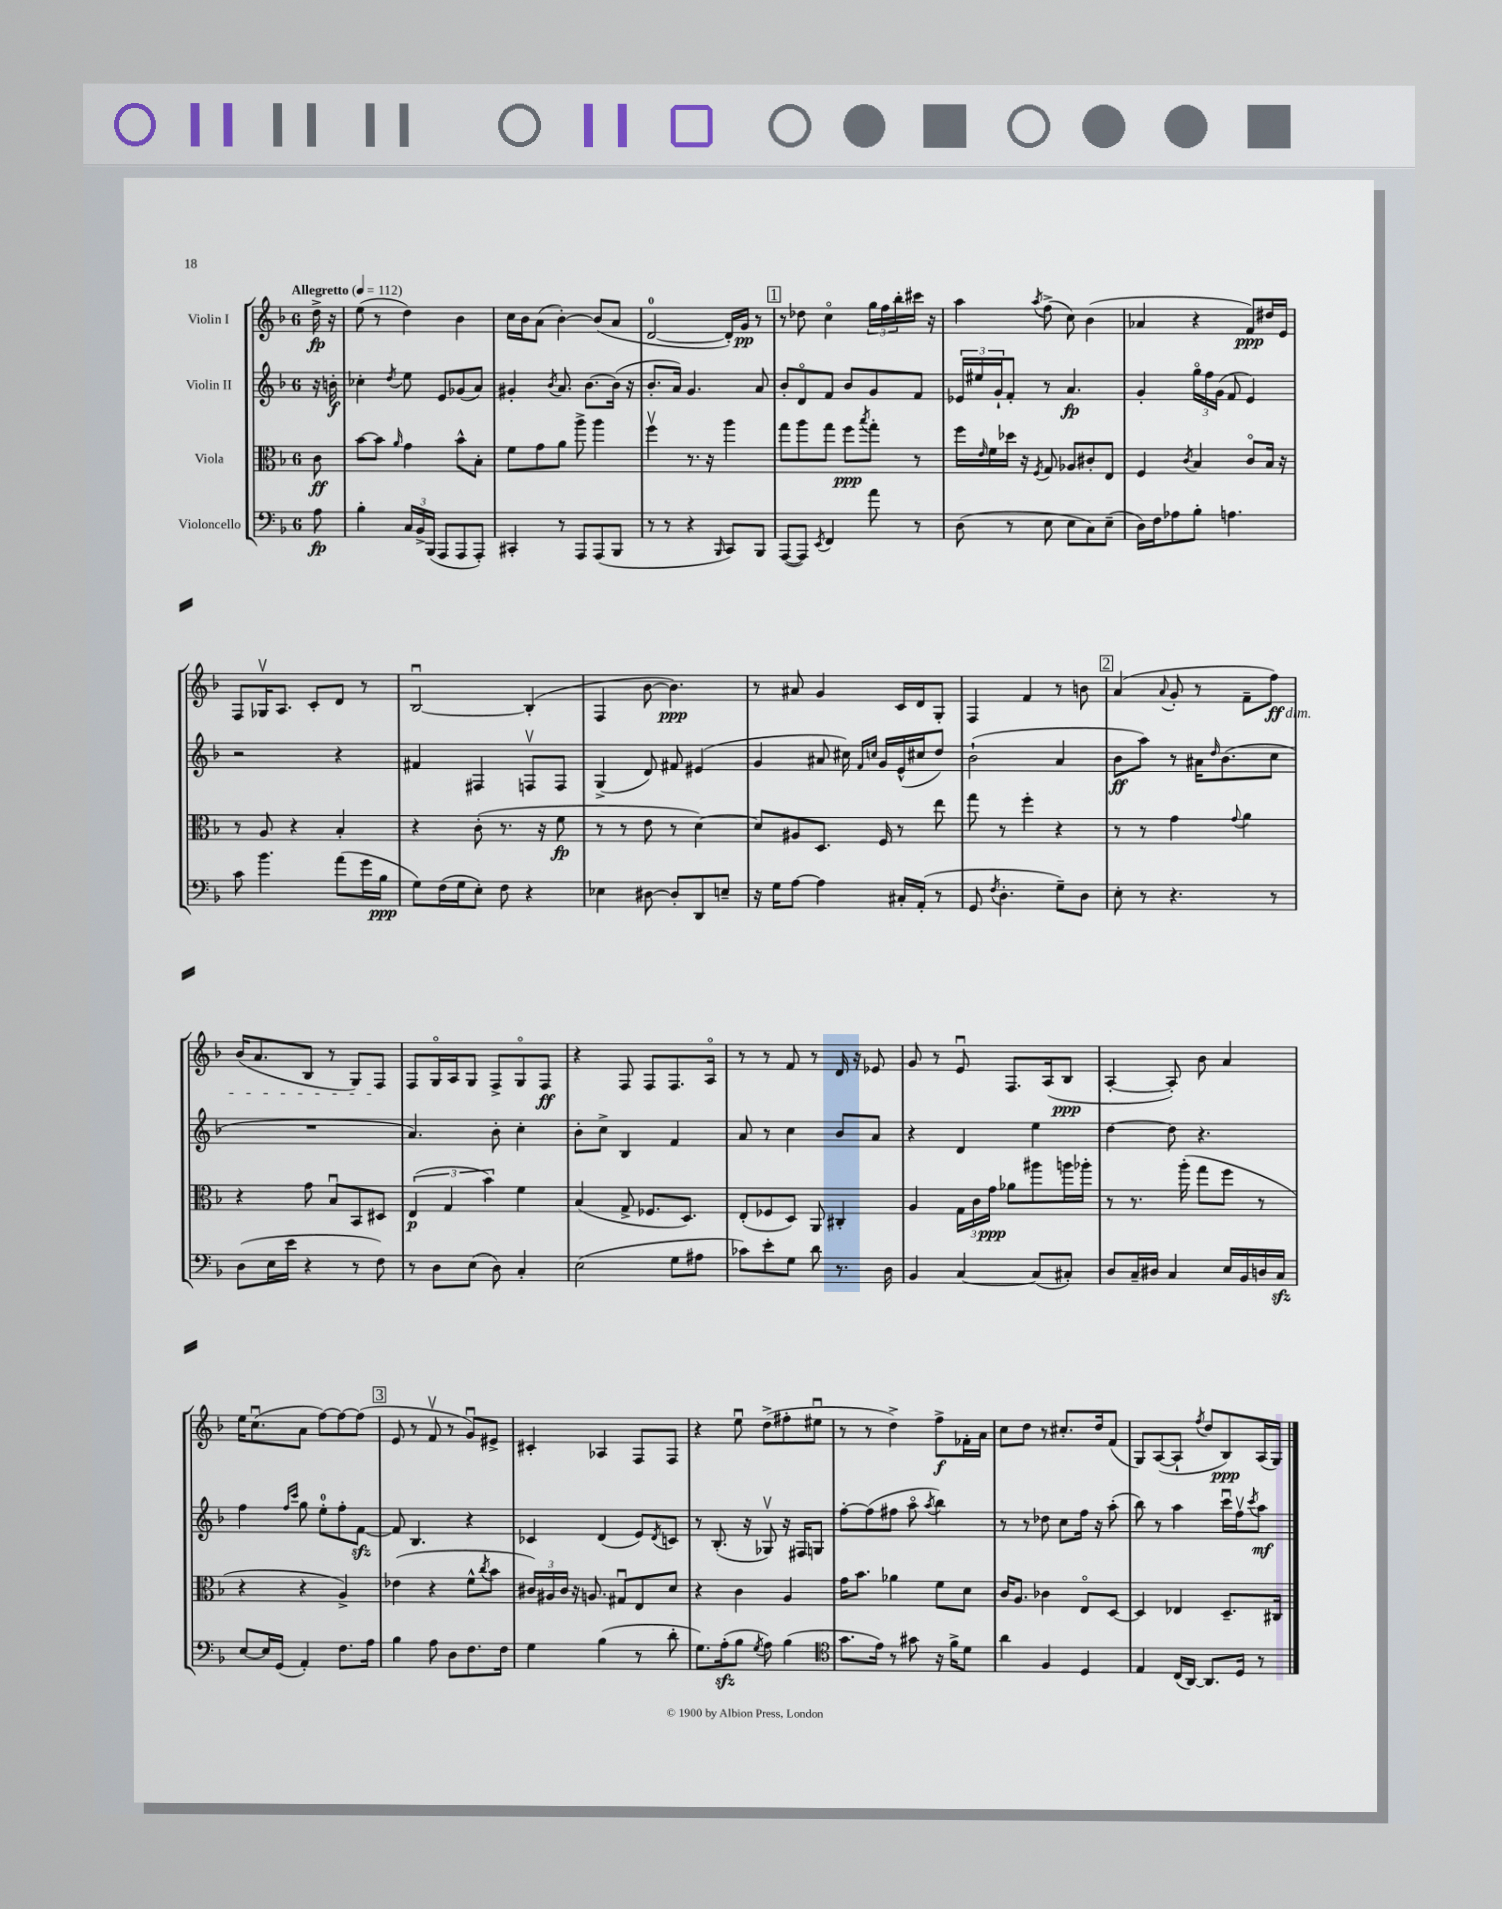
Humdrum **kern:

**kern	**dynam	**kern	**dynam	**kern	**dynam	**kern	**dynam
*part4	*part4	*part3	*part3	*part2	*part2	*part1	*part1
*staff4	*staff4	*staff3	*staff3	*staff2	*staff2	*staff1	*staff1
*I"Violoncello	*	*I"Viola	*	*I"Violin II	*	*I"Violin I	*
*clefF4	*	*clefC3	*	*clefG2	*	*clefG2	*
*k[b-]	*	*k[b-]	*	*k[b-]	*	*k[b-]	*
*M6/8	*	*M6/8	*	*M6/8	*	*M6/8	*
*MM112	*	*MM112	*	*MM112	*	*MM112	*
=	=	=	=	=	=	=	=
!	!	!	!	!	!	!LO:TX:a:B:t=Allegretto	!
8A\	fp	8c\	ff	16r	.	16dd^\	fp
.	.	.	.	16bn'\	f	16r	.
=1	=1	=1	=1	=1	=1	=1	=1
4B-'\	.	[8b-\L	.	4cc-X'\	.	(8ee\	.
.	.	8b-\J]	.	.	.	8r	.
.	.	16qqa/	.	8qdd/	.	.	.
24C/LL	.	4g\	.	8ee\	.	4dd\)	.
24BB-^/	.	.	.	.	.	.	.
(24BBB-/JJ	.	.	.	.	.	.	.
8AAA/L	.	.	.	8e/L	.	.	.
8AAA/	.	8b-^^\L	.	(8g-X/	.	4b-\	.
8AAA'/J)	.	8B-'\J	.	8a/J)	.	.	.
=2	=2	=2	=2	=2	=2	=2	=2
4CC#X'/	.	8f\L	.	4g#X'/	.	16cc\LL	.
.	.	.	.	.	.	16b-\J	.
.	.	8g\	.	.	.	(8a\J	.
.	.	.	.	8qb-/	.	.	.
8r	.	8a\J	.	8.a/	.	[4b-'\)	.
8AAA/L	.	8aa^\	.	.	.	.	.
.	.	.	.	[8.b-\L	.	.	.
(8AAA/	.	4aa\	.	.	.	(8b-/L]	.
8BBB-/J	.	.	.	(16b-\Jk]	.	8a/J	.
.	.	.	.	16r	.	.	.
=3	=3	=3	=3	=3	=3	=3	=3
8r	.	4ffv\	.	8.b-'/L	.	[2d/	.
8r	.	.	.	.	.	.	.
.	.	.	.	16a/Jk)	.	.	.
4r	.	8.r	.	4.g/	.	.	.
.	.	16r	.	.	.	.	.
16qqBBB-/	.	.	.	.	.	.	.
8CC/L)	.	4aa\	.	.	.	16d'/LL])	.
.	.	.	.	.	.	16g/JJ	pp
8BBB-/J	.	.	.	8a/	.	8r	.
!!LO:REH:place=s1:t=1
=4	=4	=4	=4	=4	=4	=4	=4
([8AAA/L	.	8gg\L	.	8b-'/L	.	8r	.
8AAA/J])	.	8aa\	.	8d/	.	8dd-X\	.
8qEE/	.	.	.	.	.	.	.
4FF/	.	8gg\J	.	8f/J	.	4cc\	.
.	.	8ff\L	ppp	8b-/L	.	.	.
.	.	8qbb-/	.	.	.	.	.
8a\	.	8gg'\J	.	8g/	.	24gg\LL	.
.	.	.	.	.	.	24ff\	.
.	.	.	.	.	.	24bb-'\	.
8r	.	8r	.	8f/J	.	16ccc#X\JJ	.
.	.	.	.	.	.	16r	.
=5	=5	=5	=5	=5	=5	=5	=5
(8D\	.	16ff\LL	.	24e-X/LL	.	4aa\	.
.	.	.	.	24ee#X/	.	.	.
.	.	16qqe/	.	.	.	.	.
.	.	16f\	.	.	.	.	.
.	.	.	.	24g`/J	.	.	.
8r	.	16dd-X\JJ	.	8f'/J	.	.	.
.	.	16r	.	.	.	.	.
.	.	8qF/	.	.	.	8qaa/	.
8E\	.	8G/	.	8r	.	(8ff^\	.
8E\L	.	8A-X/L	.	4.a/	fp	8cc\)	.
8C\)	.	8c#X'/	.	.	.	(4b-\	.
(8E~\J	.	8E/J	.	.	.	.	.
=6	=6	=6	=6	=6	=6	=6	=6
16D\LL)	.	4F/	.	4g'/	.	4a-X/	.
16F\J	.	.	.	.	.	.	.
8A-X\	.	.	.	.	.	.	.
.	.	8qc/	.	.	.	.	.
8B-'\J	.	4B-/	.	24gg\LL	.	4r	.
.	.	.	.	24ff\	.	.	.
.	.	.	.	(24g\JJ	.	.	.
4.An\	.	.	.	8f/	.	.	.
.	.	8c/L	.	4e/)	.	8f/L)	ppp
.	.	16B-/Jk	.	.	.	16dd#X/L	.
.	.	16r	.	.	.	16e/JJ	.
!!LO:LB:g=z
=7	=7	=7	=7	=7	=7	=7	=7
8c\	.	8r	.	2r	.	8F/L	.
4.b-\	.	8A/	.	.	.	16G-Xv/K	.
.	.	.	.	.	.	8.A/J	.
.	.	4r	.	.	.	.	.
.	.	.	.	.	.	8c'/L	.
(8a\L	.	4B-'/	.	4r	.	8d/J	.
16g\L	.	.	.	.	.	8r	.
16B-\JJ	ppp	.	.	.	.	.	.
=8	=8	=8	=8	=8	=8	=8	=8
8G\L)	.	4r	.	4f#X/	.	[2B-u/	.
(16F\L	.	.	.	.	.	.	.
16G\J	.	.	.	.	.	.	.
8E'\J)	.	(8c'\	.	4F#X/	.	.	.
8F\	.	8.r	.	.	.	.	.
4r	.	.	.	8Fnv/L	.	(4B-'/]	.
.	.	16r	.	.	.	.	.
.	.	8f\	fp	8F/J	.	.	.
=9	=9	=9	=9	=9	=9	=9	=9
4E-X\	.	8r	.	(4G^/	.	4F/	.
.	.	8r	.	.	.	.	.
[8D#X\	.	8e\	.	8d/)	.	[8b-\	.
8D#'/L]	.	8r	.	8f#X/	.	4.b-\])	ppp
8DD/	.	[4d\)	.	(4e#X/	.	.	.
8En~/J	.	.	.	.	.	.	.
=10	=10	=10	=10	=10	=10	=10	=10
16r	.	8d/L]	.	4g/	.	8r	.
16G\KL	.	.	.	.	.	.	.
[8A\J	.	8A#X/	.	.	.	8a#X/	.
4A\]	.	8.D/J	.	8a#X/	.	4g/	.
.	.	.	.	16cc#X\)	.	.	.
.	.	.	.	16qqf/LL	.	.	.
.	.	.	.	16qqccn/JJ	.	.	.
.	.	16F/	.	16g/LL	.	.	.
16C#X'/LL	.	8r	.	(16e^^/	.	16c/LL	.
(16AA'/JJ	.	.	.	16cc#X/J	.	16d/J	.
8r	.	8ee\	.	8dd/J)	.	8G'/J	.
=11	=11	=11	=11	=11	=11	=11	=11
8GG/	.	8gg\	.	(2b-`\	.	4F/	.
8qF/	.	.	.	.	.	.	.
4.D'\	.	8r	.	.	.	.	.
.	.	4ff'\	.	.	.	4f/	.
8G~\L)	.	4r	.	4a/	.	8r	.
8D\J	.	.	.	.	.	8bn\	.
!!LO:REH:place=s1:t=2
=12	=12	=12	=12	=12	=12	=12	=12
8E'\	.	8r	.	8b-\L	ff	(4a/	.
8r	.	8r	.	8aa\J)	.	.	.
.	.	.	.	.	.	8qqa/	.
4.r	.	4g\	.	8r	.	8g'/	.
.	.	.	.	16a#X\KL	.	8r	.
.	.	.	.	16qqdd/	.	.	.
.	.	.	.	(8.b-\	.	.	.
.	.	8qqg/	.	.	.	.	.
.	.	4a\	.	.	.	8f~\L	.
!	!	!	!	!	!	!LO:TX:b:i:t=dim.	!
8r	.	.	.	8cc\J	.	8ff\J)	ff
!!LO:LB:g=z
=13	=13	=13	=13	=13	=13	=13	=13
(8D\L	.	4r	.	2.r	.	(16b-/KL	.
.	.	.	.	.	.	8.a/	.
16E\L	.	.	.	.	.	.	.
16e\JJ	.	.	.	.	.	.	.
4r	.	8g\	.	.	.	8B-/J	.
.	.	8B-u/L	.	.	.	8r	.
8r	.	8BB-/	.	.	.	8G/L)	.
8F\)	.	8D#X/J	.	.	.	8F/J	.
=14	=14	=14	=14	=14	=14	=14	=14
8r	.	(6E/	p	4.a/)	.	8F/L	.
8D\L	.	.	.	.	.	16G/L	.
.	.	6G/	.	.	.	.	.
.	.	.	.	.	.	16A/J	.
(8E\J	.	.	.	.	.	8G/J	.
.	.	6b-\)	.	.	.	.	.
8D\)	.	.	.	8b-'\	.	8F^/L	.
4C'/	.	4f\	.	4cc'\	.	8G/	.
.	.	.	.	.	.	8F/J	ff
=15	=15	=15	=15	=15	=15	=15	=15
(2E\	.	(4B-/	.	8b-'\L	.	4r	.
.	.	.	.	8cc^\J	.	.	.
.	.	8G^/	.	4B-/	.	8F/	.
.	.	8.F-X/L	.	.	.	8F/L	.
8G\L	.	.	.	4f/	.	8.F/	.
.	.	8.D/J)	.	.	.	.	.
8A#X\J	.	.	.	.	.	.	.
.	.	.	.	.	.	16A/Jk	.
=16	=16	=16	=16	=16	=16	=16	=16
8c-X\L)	.	(8E'/L	.	8a/	.	8r	.
8e'\	.	8F-X/	.	8r	.	8r	.
8G\J	.	8D/J)	.	4cc\	.	8f/	.
8d\	.	8AA/	.	.	.	8r	.
8.r	.	4C#X'/	.	8b-/L	.	16d/	.
.	.	.	.	.	.	16r	.
.	.	.	.	8a/J	.	8e-X/	.
16D\	.	.	.	.	.	.	.
=17	=17	=17	=17	=17	=17	=17	=17
4BB-/	.	4A/	.	4r	.	8g/	.
.	.	.	.	.	.	8r	.
[4C/	.	24G\LL	.	4d/	.	8eu/	.
.	.	24c\	.	.	.	.	.
.	.	24g\JJ	ppp	.	.	.	.
.	.	8a-X\L	.	.	.	8.F/L	.
(8C/L]	.	8aa#X\	.	4ee\	.	.	.
.	.	.	.	.	.	(16A/k	.
8C#X'/J)	.	16aan\L	.	.	.	8B-/J	ppp
.	.	16aa-X'\JJ	.	.	.	.	.
=18	=18	=18	=18	=18	=18	=18	=18
8D/L	.	8r	.	[4dd\	.	[4A'/	.
16C~/L	.	8.r	.	.	.	.	.
16D#X/JJ	.	.	.	.	.	.	.
4C/	.	.	.	8dd\]	.	8A'/])	.
.	.	(16aa'\	.	.	.	.	.
.	.	8gg\L	.	4.r	.	8b-\	.
16E/LL	.	8ff\J	.	.	.	4a/	.
16BB-/	.	.	.	.	.	.	.
16Dn/	.	8r	.	.	.	.	.
16Czz/JJ	.	.	.	.	.	.	.
!!LO:LB:g=z
=19	=19	=19	=19	=19	=19	=19	=19
[8E/L	.	4r	.	4ff\	.	16ee\KL	.
.	.	.	.	.	.	(8.ccu\	.
16E/L]	.	.	.	.	.	.	.
(16GG/JJ	.	.	.	.	.	.	.
.	.	.	.	16qqff/LL	.	.	.
.	.	.	.	16qqccc/JJ	.	.	.
4AA'/)	.	4r	.	8gg\	.	8a\J	.
.	.	.	.	8ee'\L	.	[8ff\L)	.
8.F\L	.	4A^/)	.	8ff'\	.	8ff\_	.
.	.	.	.	[8fzz\J	.	(8ff\J]	.
16A\Jk	.	.	.	.	.	.	.
!!LO:REH:place=s1:t=3
=20	=20	=20	=20	=20	=20	=20	=20
4B-\	.	(4e-X\	.	8f/]	.	8e/	.
.	.	.	.	4.B-/	.	8r	.
8A\	.	4r	.	.	.	8fv/	.
8D\L	.	.	.	.	.	8r	.
8.F\	.	8f^^\L	.	4r	.	8gu/L)	.
.	.	8qcc/	.	.	.	.	.
.	.	8b-\J	.	.	.	8e#X^/J	.
16F\Jk	.	.	.	.	.	.	.
=21	=21	=21	=21	=21	=21	=21	=21
4G\	.	24c#X/LL)	.	4c-X/	.	4c#X'/	.
.	.	24A#X/	.	.	.	.	.
.	.	24c#/JJ	.	.	.	.	.
.	.	16r	.	.	.	.	.
.	.	8.An/	.	.	.	.	.
(4B-\	.	.	.	(4d/	.	4A-X/	.
.	.	8G#Xu/L	.	.	.	.	.
8r	.	8E/	.	8e/L)	.	8F/L	.
.	.	.	.	8qd/	.	.	.
8d'\	.	8d/J	.	8cn/J	.	8F/J	.
=22	=22	=22	=22	=22	=22	=22	=22
8.G\L)	.	4r	.	8r	.	4r	.
.	.	.	.	(8.B-'/	.	.	.
(16Azz'\k	.	.	.	.	.	.	.
8B-\J	.	4c\	.	.	.	8eeu\	.
.	.	.	.	16r	.	.	.
8qG/	.	.	.	.	.	.	.
8A\)	.	.	.	8G-Xv/)	.	(8dd^\L	.
(4B-\	.	4A/	.	16r	.	8ff#X'\	.
.	.	.	.	16F#X/KL	.	.	.
.	.	.	.	8Gn/J	.	8ee#Xu\J	.
=23	=23	=23	=23	=23	=23	=23	=23
*clefC4	*	*	*	*	*	*	*
8.g\L	.	16g\KL	.	[8ff'\L	.	8r	.
.	.	8.b-\J	.	.	.	.	.
.	.	.	.	(8ff\]	.	8r	.
16e\Jk)	.	.	.	.	.	.	.
8r	.	4a-X\	.	8ff#X\J	.	4dd^\)	.
8g#X\	.	.	.	8aa\	.	.	.
.	.	.	.	8qaa/	.	.	.
16r	.	8f\L	.	4bb-\)	.	8ff^\L	f
16f^\KL	.	.	.	.	.	.	.
8d\J	.	8d\J	.	.	.	16f-X'\L	.
.	.	.	.	.	.	16a\JJ	.
=24	=24	=24	=24	=24	=24	=24	=24
4a\	.	16c/KL	.	8r	.	8cc\L	.
.	.	8.A/J	.	.	.	.	.
.	.	.	.	8r	.	8dd\J	.
4F/	.	4c-X\	.	8dd-X\	.	8r	.
.	.	.	.	8cc\L	.	8.cc#X'/L	.
4D/	.	8E/L	.	16ff\Jk	.	.	.
.	.	.	.	16r	.	16dd/k	.
.	.	[8D/J	.	(8aa'\	.	(8f/J	.
=25	=25	=25	=25	=25	=25	=25	=25
4E/	.	4D/]	.	8bb-\)	.	8G/L)	.
.	.	.	.	8r	.	([8A/	.
(16C/LL	.	4E-X/	.	4aa\	.	8A`/J]	.
[16AA/JJ)	.	.	.	.	.	.	.
.	.	.	.	.	.	8qff/	.
8.AA/L]	.	.	.	.	.	8dd/L	.
.	.	8.D~/L	.	16cccu\LL	.	8B-/)	ppp
16D/Jk	.	.	.	16ffv\J	.	.	.
.	.	.	.	8qccc/	.	.	.
8r	.	.	.	8aa\J	mf	(16A/L	.
.	.	16C#X/Jk	.	.	.	16G/JJ)	.
==	==	==	==	==	==	==	==
*-	*-	*-	*-	*-	*-	*-	*-
